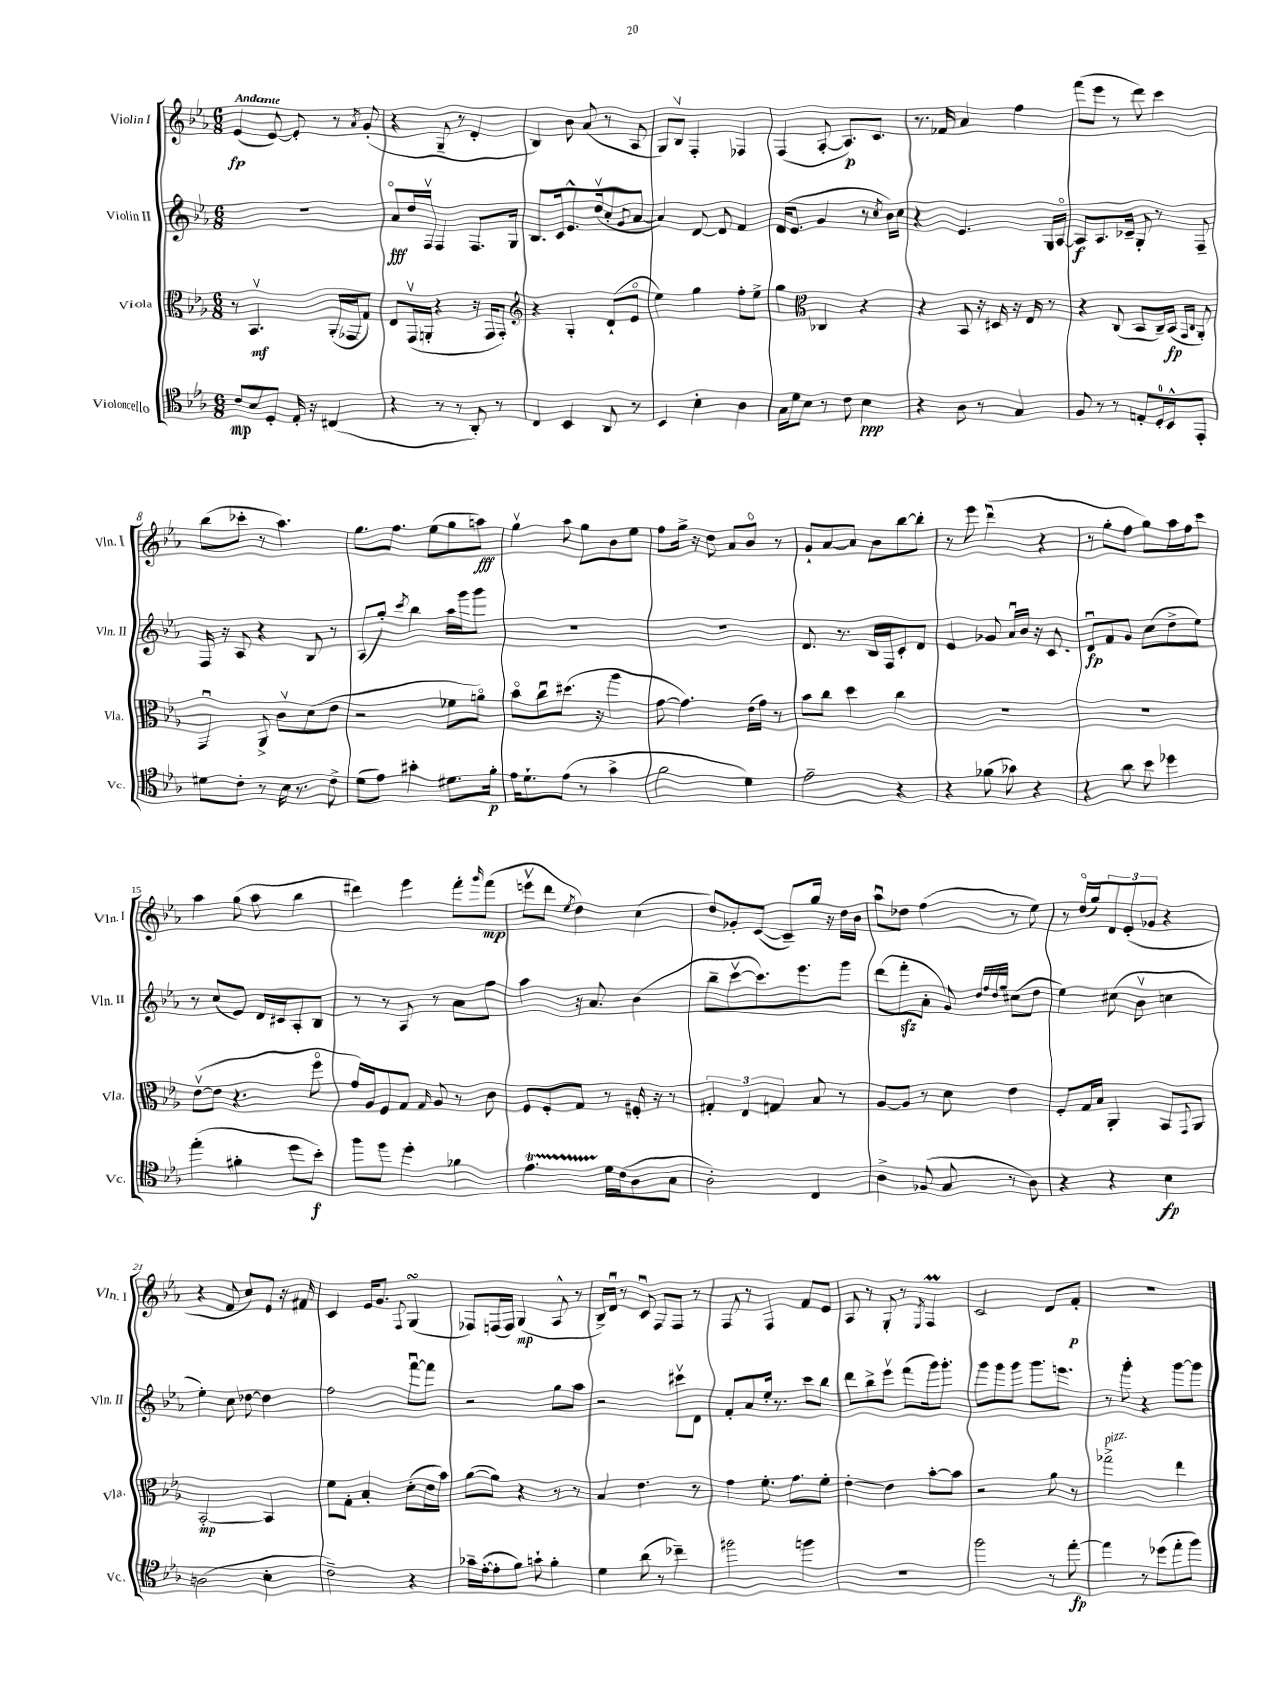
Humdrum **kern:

**kern	**kern	**kern	**kern
*staff4	*staff3	*staff2	*staff1
*clefC4	*clefC3	*clefG2	*clefG2
*k[b-e-a-]	*k[b-e-a-]	*k[b-e-a-]	*k[b-e-a-]
*M6/8	*M6/8	*M6/8	*M6/8
8c/L	8r	2.r	(4e-/
8B-/	4.BB-v/	.	.
8D'/J	.	.	[8e-/)
16E-'/	.	.	8e-'/]
16r	.	.	.
(4C#/	(16AA-'/LL	.	8r
.	16GG-/J	.	.
.	.	.	8qa-/
.	8G/J)	.	(8g'/
=	=	=	=
4r	8E-/L	8a-o/L	4r
.	(16GGv/L	16dd/L	.
.	16AA'/JJ	16Fv/JJ	.
8r	4r	4F/	8G~/
8r	.	.	8r
8AA-'/)	16r	8.F/L	4d'/
.	16GG/LK	.	.
8r	8GG'/J)	.	.
.	.	16G/Jk	.
=	=	=	=
*	*clefG2	*	*
4C/	4r	8.B-/L	4B-/)
.	.	16c/k	.
4BB-/	4G'/	8.e-^^/	8b-\
.	.	.	(8a-/
.	.	(16ddv/k	.
8AA-/	(8d`/L	8cc'/	8r
.	.	8qqg/	.
8r	8e-o/J	[8a-/J	8A-/
=	=	=	=
4BB-/	4ee-\)	4a-/])	8G/L)
.	.	.	8B-v/J
4B-'\	4gg\	[8d/	4F'/
.	.	8d/]	.
4A-\	8ff'\L	4f/	4F-/
.	8ee-^\J	.	.
=	=	=	=
16G\LL	4gg\	(16d/LK	(4F/
16d\J	.	8.e-/J	.
8B-\J	.	.	.
*	*clefC3	*	*
8r	4C-/	4g/	[8A-'/
8c\	.	.	8.A-/]L)
4B-\	4r	8r	.
.	.	.	8.c/J
.	.	8qcc/	.
.	.	16b-\LL)	.
.	.	16cc\JJ	.
=	=	=	=
4r	4r	4r	8.r
.	.	.	16f-/
8A-\	8BB-/	4.e-/	4a-/
8r	16r	.	.
.	16D#/	.	.
4G/	16r	.	4ff\
.	16E-/	.	.
.	8r	16G/LL	.
.	.	[16A-o/JJ	.
=	=	=	=
8F/	4r	8A-/]L	(8fff\L
8r	.	8.A-/	8eee-\J
8r	(8C/	.	8r
.	.	16c-~/Jk	.
8E'/L	8BB-/L	8G'/	8ddd\)
16D'/L	16C~/L)	8r	4ccc\
16BB-^^/J	(16BB-/JJ	.	.
.	16qqGG/LL	.	.
.	16qqC/JJ	.	.
8EE-'/J	8AA-'/)	8F~/	.
=	=	=	=
8d#\L	4GGu/	16F/	(8bb-\L
.	.	16r	.
8c'\J	.	8A-/	8ccc-'\J
8r	8AA-^/	4r	8r
16B-\	8cv\L	.	4.aa-\)
8.r	.	.	.
.	(8d\	8B-/	.
8c^\	8e-\J	8r	.
=	=	=	=
(8d\L	2r	(8A-/L	8.gg\L
8e-\J)	.	8gg'/J)	.
.	.	.	8.ff\J
.	.	8qccc/	.
4g#'\	.	4bb-\	.
.	.	.	(8ee-\L
8.d#\L	8f-\L	16aa-\LL	8gg\
.	.	16ggg\J	.
.	8ao\J)	8ggg\J	8aa\J)
16f'\Jk	.	.	.
=	=	=	=
16e-\LK	8b-o\L	2.r	4ggv\
8.d`\	.	.	.
.	8ccu\	.	.
(8e-\J	(8.dd#\J	.	8aa-\
8r	.	.	8gg\L
.	16r	.	.
4g^\	4aa-\	.	8b-\
.	.	.	8ee-\J
=	=	=	=
2f\	[8g\	2.r	8ff\L
.	4.g\])	.	16gg^\Jk
.	.	.	16r
.	.	.	8dd\
.	.	.	8a-/L
4d\)	(16e-\LL	.	8b-o/J
.	16g\JJ)	.	.
.	8r	.	8r
=	=	=	=
2e-~\	8b-\L	8.d/	8g`/L
.	8cc\J	.	[8a-/
.	.	8.r	.
.	4dd\	.	8a-/]J
.	.	16B-/LL	8b-\L
.	.	16F/J	.
4r	4cc\	8c'/	[8bb-\
.	.	8d/J	8bb-'\]J
=	=	=	=
4r	2.r	4e-/	8r
.	.	.	8eee-\
(8f-\	.	8g-/	(4dddu\
8g-\)	.	16a-u/LL	.
.	.	16b-/JJ	.
4r	.	16r	4r
.	.	8.c/	.
=	=	=	=
4r	2.r	8du/L	8r
.	.	8f/	8gg'\L
8a-\	.	8g/J	8ff\J
8b-\	.	(8cc\L	8gg\L)
4dd-\	.	8dd^\	16aa-\L
.	.	.	16ff\J
.	.	8ee-\J)	8ccc\J
=	=	=	=
(4ee-'\	([8e-v\L	8r	4aa-\
.	8e-\]J	(8cc/L	.
4f#'\	4.r	8e-/J)	(8gg\
.	.	16d/LL	8aa-\
.	.	16c#/J	.
8dd\L	.	8A-'/	4bb-\
8b-'\J)	8ffo\	8B-/J	.
=	=	=	=
8ff\L	16g/LL)	8r	4ddd#\)
.	16A-/J	.	.
8ff\J	8F/	8r	.
4dd'\	8G/J	8A-/	4eee-\
.	16qqG/	.	.
.	8A-/	8r	.
4f-\	8r	8a-\L	8fff'\L
.	.	.	16qqggg/
.	8c\	8ff\J	(8fff\J
=	=	=	=
4.e-\	8F/L	4aa-\	8eeev\L
.	8F'/	.	8ddd\J
.	.	.	8qee-/
.	8G/J	16r	4dd\)
.	.	8.a-/	.
16d\LL	8r	.	.
(16c\J	.	.	.
8A-\	16F#'/	(4b-\	(4cc\
.	16r	.	.
8G\J	8r	.	.
=	=	=	=
2A-'\)	6G#'/	8bb-~\L	8dd/L)
.	.	[8cccv\	8g-'/
.	6E-/	.	.
.	.	8.ccc\])	([8c/J
.	6G/	.	.
.	.	.	8c~/]L)
.	.	8.eee-\	.
4C/	8B-/	.	16gg/Jk
.	.	.	16r
.	8r	8ggg\J	16dd\LL
.	.	.	16b-\JJ
=	=	=	=
4A-^\	[8A-/L	(8ddd\L	8aa-u\L
.	8A-/]J	8fff'\	8dd-\J
(8F-/	8r	8a-'\J	(4ff\
8G/	8d\	8g/)	.
.	.	32qqdd/LLL	.
.	.	32qqff/	.
.	.	32qqdd/	.
.	.	32qqgg/JJJ	.
8r	4e-\	(8cc#\L	8r
8A-\)	.	8dd\J	8ee-\)
=	=	=	=
4r	8F'/L	4ee-\)	8r
.	16G/L	.	(16ddo/LL
.	16B-/JJ	.	16gg/J)
4r	4AA-'/	(8cc#\	12d/
.	.	.	(12e-'/
.	.	8b-v\	.
.	.	.	12g-/J
4B-\	8BB-/L	4cc\	4r
.	8qqGG/	.	.
.	8AA-/J	.	.
=	=	=	=
(2A\	[2BB-'/	4ee-'\)	4r
.	.	8cc\	8f/
.	.	[8dd-\	8cc/L)
4B-'\	4BB-/]	4dd-\]	8e-/J
.	.	.	16r
.	.	.	16f#/
=	=	=	=
2c~\)	8f\L	2ff\	4c/
.	8G'\J	.	.
.	4B-'/	.	16e-/LK
.	.	.	8.g/J
.	.	.	8qqF/
4r	(8d'\L	[8fffu\L	(4G/
.	16e-\L	8fff\]J	.
.	16b-\JJ)	.	.
=	=	=	=
16g-~\LL	([8a-\L	2r	8F-/L)
([16e-'\J	.	.	.
8e-'\]	8a-\]J)	.	(16F/L
.	.	.	16F/JJ)
8f\J)	4r	.	(4G/
8g`\	.	.	.
4f'\	8r	8gg\L	8A-^^/
.	8r	8aa-\J	8r
=	=	=	=
4d\	4B-/	2r	16B-^/LL)
.	.	.	16du/JJ
.	.	.	8r
(8a-\	4.e-\	.	8cu/
8r	.	.	8F/L
4cc-~\)	.	8ccc#v\L	8F/J
.	8r	8d\J	8r
=	=	=	=
2ff#\	4g\	8f'/L	8F/
.	.	8a-/	8r
.	8.f'\	16ee-'/Jk	4F/
.	.	8.r	.
.	8.g\L	.	.
4ff\	.	8ccc\L	8f/L
.	8f'\J	8bb-\J	8e-/J
=	=	=	=
2.r	[4e-'\	8ddd\L	8A-/
.	.	8bb-^\	8r
.	4e-\]	8eee-v\J	8G'/
.	.	(8fff\L	8r
.	.	.	8qE-/
.	[8b-'\L	16ggg\k)	4F/
.	.	8.ggg'\J	.
.	8b-\]J	.	.
=	=	=	=
2ff\	2r	8ggg\L	2c/
.	.	8ggg\	.
.	.	8ggg\J	.
.	.	8.ggg\L	.
8r	8a-\	.	8d/L
.	.	8.eee\J	.
[8ee-'\	8r	.	8f'/J
=	=	=	=
4ee-\]	2gg-^\	8r	2.r
.	.	8ggg'\	.
8r	.	4r	.
(8dd-\L	.	.	.
8ee-'\	4ee-\	[8ggg\L	.
8ff\J)	.	8ggg\]J	.
==	==	==	==
*-	*-	*-	*-
